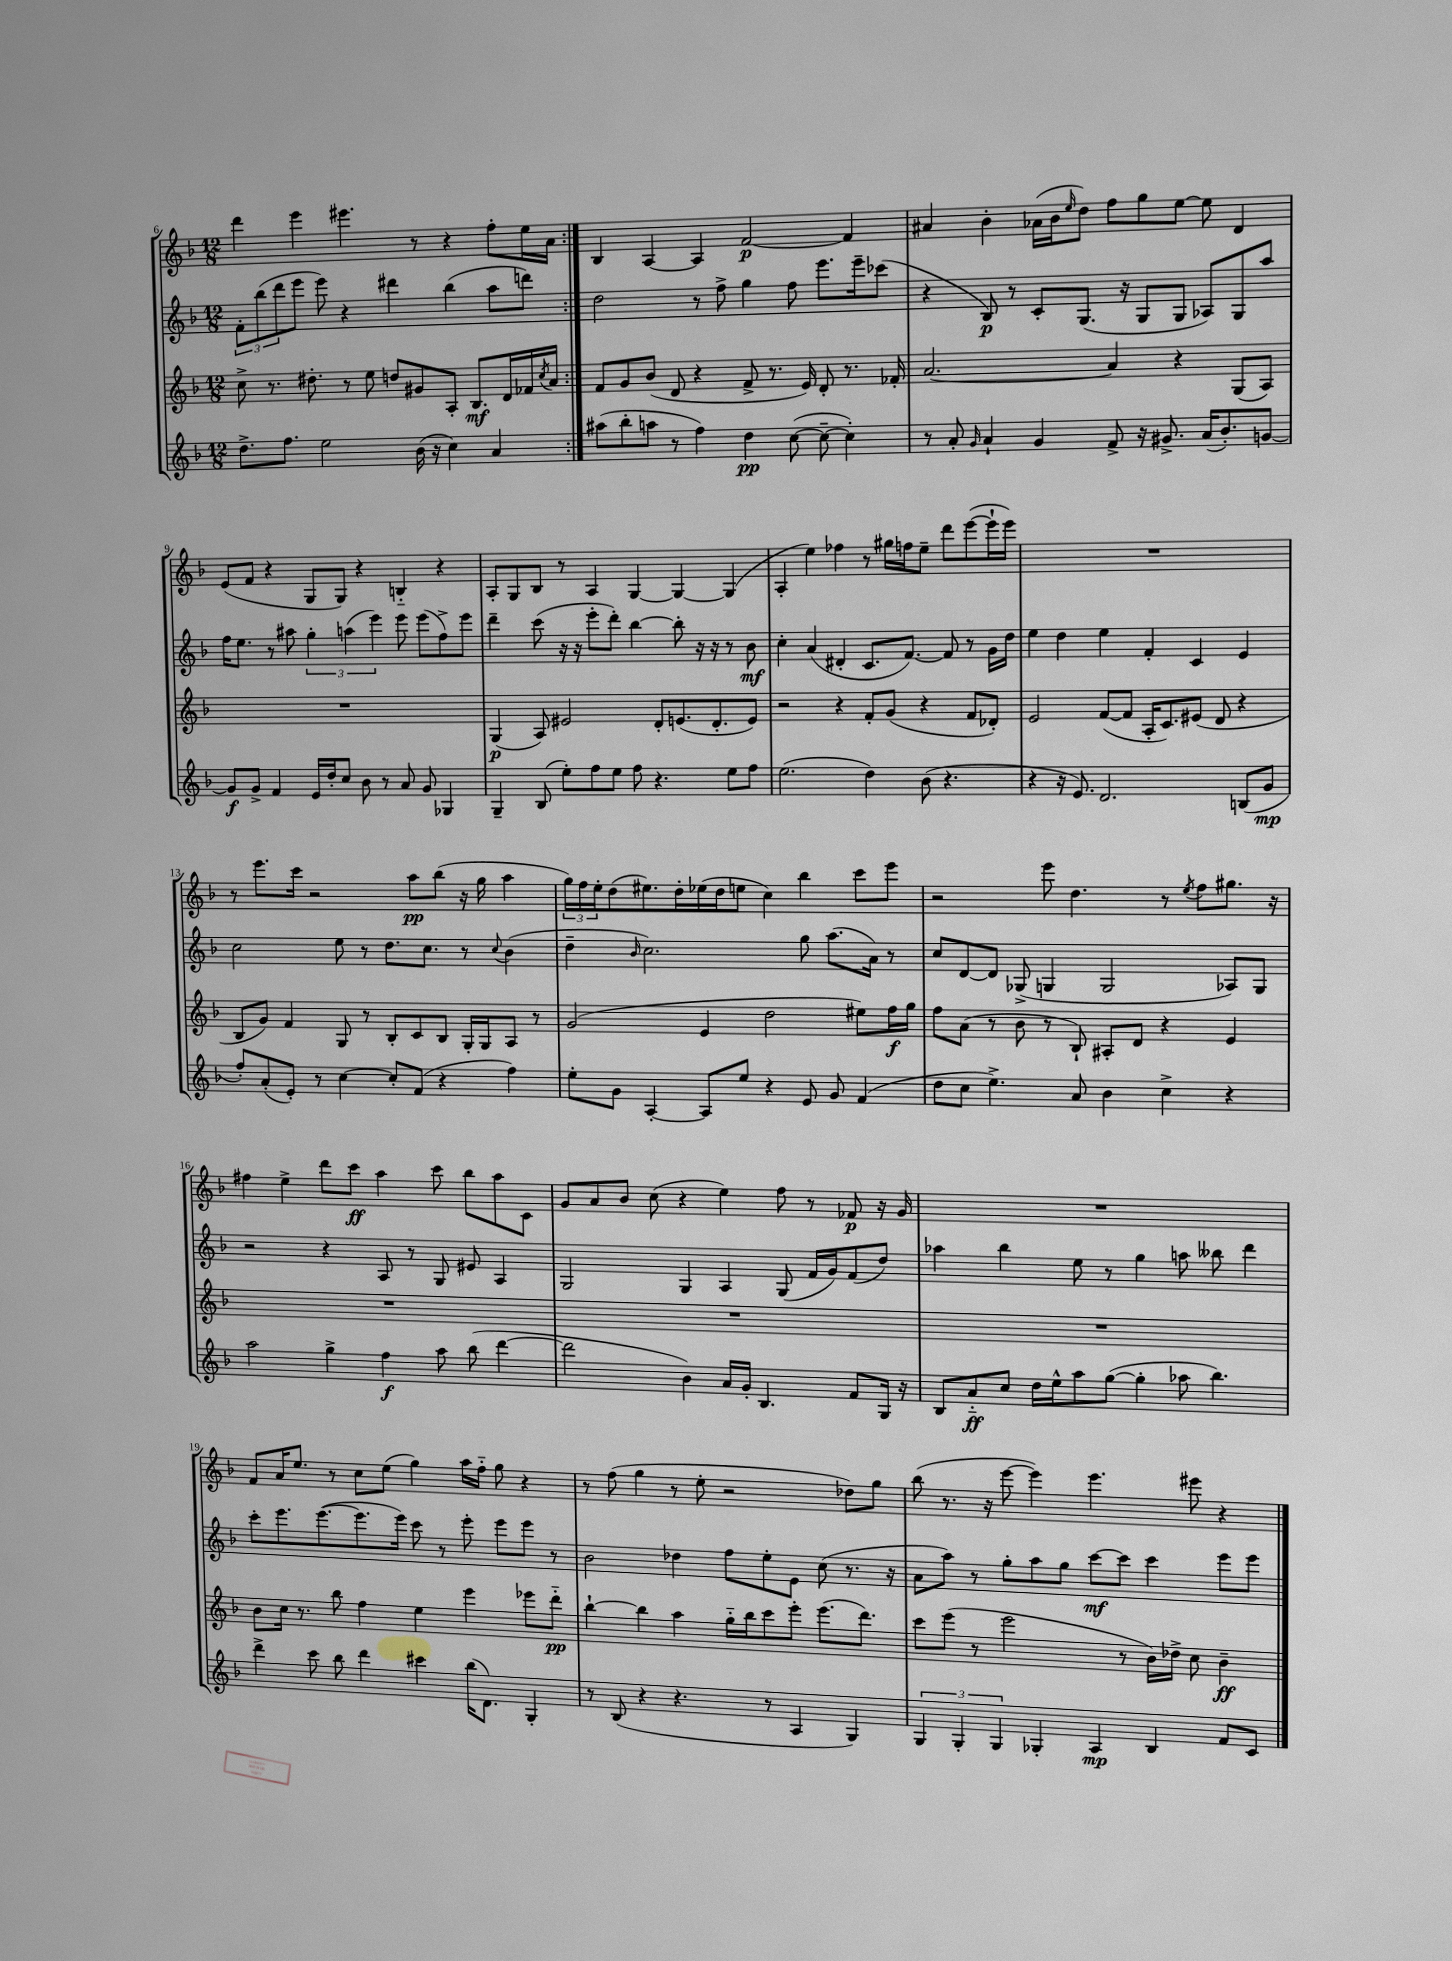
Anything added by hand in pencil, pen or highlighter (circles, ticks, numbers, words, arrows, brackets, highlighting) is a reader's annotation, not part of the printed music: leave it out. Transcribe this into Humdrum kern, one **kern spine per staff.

**kern	**dynam	**kern	**dynam	**kern	**dynam	**kern	**dynam
*part4	*part4	*part3	*part3	*part2	*part2	*part1	*part1
*staff4	*staff4	*staff3	*staff3	*staff2	*staff2	*staff1	*staff1
*clefG2	*	*clefG2	*	*clefG2	*	*clefG2	*
*k[b-]	*	*k[b-]	*	*k[b-]	*	*k[b-]	*
*M12/8	*	*M12/8	*	*M12/8	*	*M12/8	*
=6	=6	=6	=6	=6	=6	=6	=6
8.dd^\L	.	8cc^\	.	12f'\L	.	4ddd\	.
.	.	.	.	(12bb-\	.	.	.
.	.	8.r	.	.	.	.	.
.	.	.	.	12ddd\	.	.	.
8.ff\J	.	.	.	.	.	.	.
.	.	.	.	8eee\J	.	4eee\	.
.	.	8.dd#X'\	.	.	.	.	.
2ee\	.	.	.	8eee\)	.	.	.
.	.	8r	.	4r	.	4.eee#X\	.
.	.	8ee\	.	.	.	.	.
.	.	8ddn/L	.	4ddd#X\	.	.	.
(16b-\	.	8g#X/	.	.	.	8r	.
16r	.	.	.	.	.	.	.
4cc\)	.	8A'/J	.	(4bb-\	.	4r	.
.	.	8.B-/L	mf	.	.	.	.
4a/	.	.	.	8aa\L	.	8ff'\L	.
.	.	16d/L	.	.	.	.	.
.	.	16f-X/	.	8dddn\J)	.	16ee\L	.
.	.	8qcc/	.	.	.	.	.
.	.	16a/JJ	.	.	.	16a\JJ	.
=7:|!	=7:|!	=7:|!	=7:|!	=7:|!	=7:|!	=7:|!	=7:|!
(8aa#X\L	.	8f/L	.	2dd\	.	4B-/	.
8bb-'\	.	8g/	.	.	.	.	.
8aan\J	.	(8b-/J	.	.	.	[4A/	.
8r	.	8d/	.	.	.	.	.
4ff\)	.	4r	.	8r	.	4A/]	.
.	.	.	.	8ff^\	.	.	.
4dd\	pp	8f^/	.	4gg\	.	[2f/	p
.	.	8.r	.	.	.	.	.
([8cc\	.	.	.	8ff\	.	.	.
.	.	16e/)	.	.	.	.	.
8cc~\_	.	8d'/	.	8.eee\L	.	.	.
4cc'\])	.	8.r	.	.	.	4f/]	.
.	.	.	.	16eee~\k	.	.	.
.	.	.	.	(8ccc-X\J	.	.	.
.	.	16f-X'/	.	.	.	.	.
=8	=8	=8	=8	=8	=8	=8	=8
8r	.	[2.a/	.	4r	.	4a#X/	.
8a'/	.	.	.	.	.	.	.
16qqg/	.	.	.	.	.	.	.
4a`/	.	.	.	8B-/)	p	4b-'\	.
.	.	.	.	8r	.	.	.
4g/	.	.	.	8c'/L	.	(16a-X\LL	.
.	.	.	.	.	.	16b-\J	.
.	.	.	.	.	.	16qqee/	.
.	.	.	.	(8.G/J	.	8dd\J)	.
8f^/	.	4a/]	.	.	.	8ff\L	.
.	.	.	.	16r	.	.	.
16r	.	.	.	8G/L	.	8gg\	.
8.g#X^/	.	.	.	.	.	.	.
.	.	4r	.	8G/J	.	[8ee\J	.
(16a/KL	.	.	.	8A-X/L)	.	8ee\]	.
8.b-'/)	.	.	.	.	.	.	.
.	.	(8G/L	.	8G/	.	4d/	.
[8gn/J	.	8A/J)	.	8aa/J	.	.	.
!!LO:LB:g=z
=9	=9	=9	=9	=9	=9	=9	=9
8g/L]	f	1.r	.	16ff\KL	.	(8e/L	.
.	.	.	.	8.ee\J	.	.	.
8g^/J	.	.	.	.	.	8f/J	.
4f/	.	.	.	8r	.	4r	.
.	.	.	.	8aa#X\	.	.	.
16e/LL	.	.	.	6gg'\	.	8G/L	.
16dd'/J	.	.	.	.	.	.	.
8cc/J	.	.	.	.	.	8G/J)	.
.	.	.	.	(6aan\	.	.	.
8b-\	.	.	.	.	.	4r	.
.	.	.	.	6eee\)	.	.	.
8r	.	.	.	.	.	.	.
8a/	.	.	.	8eee\	.	4Bn/	.
8g/	.	.	.	(8eee\L	.	.	.
4G-X/	.	.	.	8ff^\)	.	4r	.
.	.	.	.	8eee\J	.	.	.
=10	=10	=10	=10	=10	=10	=10	=10
4G~/	.	(4G/	p	4ddd~\	.	8A'/L	.
.	.	.	.	.	.	8G/	.
(8B-/	.	8A/)	.	(8ccc\	.	8B-/J	.
8ee'\L)	.	2e#X/	.	16r	.	8r	.
.	.	.	.	16r	.	.	.
8ff\	.	.	.	8eee'\L	.	4A/	.
8ee\J	.	.	.	8ddd'\J)	.	.	.
8ff\	.	.	.	[4bb-\	.	[4G/	.
4.r	.	8d'/L	.	.	.	.	.
.	.	(8.en/	.	8bb-'\]	.	4G/_	.
.	.	.	.	16r	.	.	.
.	.	8.d'/	.	16r	.	.	.
8ee\L	.	.	.	8r	.	(4G/]	.
8ff\J	.	8e/J)	.	8b-\	mf	.	.
=11	=11	=11	=11	=11	=11	=11	=11
(2.ee\	.	2r	.	4cc'\	.	4A'/	.
.	.	.	.	(4a/	.	4ee\)	.
.	.	4r	.	4d#X'/	.	4ff-X\	.
4dd\)	.	8f'/L	.	8.c/L	.	8r	.
.	.	(8g/J	.	.	.	16gg#X\LL	.
.	.	.	.	[8.f/J)	.	16ffn\J	.
(8b-\	.	4r	.	.	.	8ee~\J	.
4.r	.	.	.	8f/]	.	8ddd\L	.
.	.	8f/L	.	8r	.	([8eee\	.
.	.	8d-X'/J)	.	16g\LL	.	16eee`\L]	.
.	.	.	.	16dd\JJ	.	16eee\JJ)	.
=12	=12	=12	=12	=12	=12	=12	=12
4r	.	2e/	.	4ee\	.	1.r	.
16r	.	.	.	4dd\	.	.	.
8.e/)	.	.	.	.	.	.	.
2.d/	.	([8f/L	.	4ee\	.	.	.
.	.	8f/J]	.	.	.	.	.
.	.	16A'/KL	.	4f'/	.	.	.
.	.	8.c/)	.	.	.	.	.
.	.	(8e#X/J	.	4c/	.	.	.
.	.	8d/	.	.	.	.	.
(8Bn/L	.	4r	.	4e/	.	.	.
8g/J	mp	.	.	.	.	.	.
!!LO:LB:g=z
=13	=13	=13	=13	=13	=13	=13	=13
8ff'/L)	.	8B-/L	.	2cc\	.	8r	.
(8a'/	.	8g/J)	.	.	.	8.eee\L	.
8e'/J)	.	4f/	.	.	.	.	.
.	.	.	.	.	.	16ccc\Jk	.
8r	.	.	.	.	.	2r	.
[4cc\	.	8G/	.	8ee\	.	.	.
.	.	8r	.	8r	.	.	.
8cc'/L]	.	8B-'/L	.	8.dd\L	.	.	.
(8f/J	.	8c/	.	.	.	8aa\L	pp
.	.	.	.	8.cc\J	.	.	.
4r	.	8B-/J	.	.	.	(8bb-\J	.
.	.	16G'/LL	.	8r	.	16r	.
.	.	16G/J	.	.	.	16gg\	.
.	.	.	.	8qqcc/	.	.	.
4ff\)	.	8A/J	.	(4b-\	.	4aa\	.
.	.	8r	.	.	.	.	.
=14	=14	=14	=14	=14	=14	=14	=14
8ee'\L	.	(2g/	.	4dd~\	.	24gg\LL)	.
.	.	.	.	.	.	24ff\	.
.	.	.	.	.	.	24ee'\J	.
8g\J	.	.	.	.	.	(8dd\	.
.	.	.	.	16qqb-/	.	.	.
[4A'/	.	.	.	2.cc\)	.	8.ee#X\)	.
.	.	.	.	.	.	16dd'\L	.
8A/L]	.	4e/	.	.	.	(16ee-X\	.
.	.	.	.	.	.	16dd\J	.
8ee/J	.	.	.	.	.	8een\J	.
4r	.	2dd\	.	.	.	4cc\)	.
8e/	.	.	.	8gg\	.	4bb-\	.
8g/	.	.	.	(8.aa\L	.	.	.
(4f/	.	8ee#X\L)	.	.	.	8ccc\L	.
.	.	.	.	16a\Jk)	.	.	.
.	.	16ff\L	f	8r	.	8eee\J	.
.	.	16gg\JJ	.	.	.	.	.
=15	=15	=15	=15	=15	=15	=15	=15
8dd\L	.	8ff\L	.	8cc/L	.	2r	.
8cc\J	.	(8a\J	.	[8d/	.	.	.
4.ee^\)	.	8r	.	8d/J]	.	.	.
.	.	8b-\	.	(8G-X^/	.	.	.
.	.	8r	.	4Gn/	.	8eee\	.
8a/	.	8B-`/)	.	.	.	4.dd\	.
4b-\	.	8A#X'/L	.	2G/	.	.	.
.	.	8d/J	.	.	.	.	.
4cc^\	.	4r	.	.	.	8r	.
.	.	.	.	.	.	8qee/	.
.	.	.	.	.	.	8ff\L	.
4r	.	4e/	.	8A-X/L)	.	8.gg#X\J	.
.	.	.	.	8G/J	.	.	.
.	.	.	.	.	.	16r	.
!!LO:LB:g=z
=16	=16	=16	=16	=16	=16	=16	=16
2aa\	.	1.r	.	2r	.	4ff#X\	.
.	.	.	.	.	.	4ee^\	.
4gg^\	.	.	.	4r	.	8ddd\L	.
.	.	.	.	.	.	8ccc\J	ff
4ff\	f	.	.	8A/	.	4aa\	.
.	.	.	.	8r	.	.	.
8aa\	.	.	.	8G/	.	8ccc\	.
(8bb-\	.	.	.	8e#X/	.	8bb-\L	.
[4ddd\	.	.	.	4A/	.	8aa\	.
.	.	.	.	.	.	8c\J	.
=17	=17	=17	=17	=17	=17	=17	=17
2ddd\]	.	1.r	.	2G/	.	8g/L	.
.	.	.	.	.	.	8a/	.
.	.	.	.	.	.	8b-/J	.
.	.	.	.	.	.	(8cc\	.
4b-\)	.	.	.	4G/	.	4r	.
16a/LL	.	.	.	4A/	.	4ee\)	.
16g'/JJ	.	.	.	.	.	.	.
4.B-/	.	.	.	.	.	.	.
.	.	.	.	(8G/	.	8ff\	.
.	.	.	.	16f/LL	.	8r	.
.	.	.	.	16g/J)	.	.	.
8f/L	.	.	.	(8f/	.	8f-X/	p
16G/Jk	.	.	.	8dd/J)	.	16r	.
16r	.	.	.	.	.	16g/	.
=18	=18	=18	=18	=18	=18	=18	=18
8B-/L	.	1.r	.	4aa-X\	.	1.r	.
8a/	ff	.	.	.	.	.	.
8cc/J	.	.	.	4bb-\	.	.	.
16dd\LL	.	.	.	.	.	.	.
16ee^^\J	.	.	.	.	.	.	.
8aa\	.	.	.	8ee\	.	.	.
([8gg\J	.	.	.	8r	.	.	.
4gg'\]	.	.	.	4gg\	.	.	.
8aa-X\	.	.	.	8aan\	.	.	.
4.bb-\)	.	.	.	8bb--X\	.	.	.
.	.	.	.	4ddd\	.	.	.
!!LO:LB:g=z
=19	=19	=19	=19	=19	=19	=19	=19
4ddd^\	.	8b-\L	.	8ccc'\L	.	8f/L	.
.	.	16cc\Jk	.	8.eee\	.	16a/K	.
.	.	8.r	.	.	.	8.ee/J	.
8ccc\	.	.	.	.	.	.	.
.	.	.	.	([8.eee\	.	.	.
8bb-\	.	8bb-\	.	.	.	8r	.
4ddd\	.	4ff\	.	8.eee\]	.	8cc\L	.
.	.	.	.	.	.	(8ee\J	.
.	.	.	.	16eee\Jk)	.	.	.
4ccc#X\	.	4ee\	.	8ccc\	.	4gg\)	.
.	.	.	.	8r	.	.	.
(16bb-\KL	.	4eee\	.	8eee'\	.	16aa\LL	.
8.d\J)	.	.	.	.	.	16ff\JJ	.
.	.	.	.	8eee\L	.	8gg\	.
4G'/	.	8eee-X\L	.	8eee\J	.	4r	.
.	.	8ddd\J	pp	8r	.	.	.
=20	=20	=20	=20	=20	=20	=20	=20
8r	.	[4bb-`\	.	2b-\	.	8r	.
(8B-/	.	.	.	.	.	(8ff\	.
4r	.	4bb-\]	.	.	.	4gg\	.
4.r	.	4aa\	.	4dd-X\	.	8r	.
.	.	.	.	.	.	8ee'\	.
.	.	16gg\LL	.	8ff\L	.	2r	.
.	.	16bb-\J	.	.	.	.	.
8r	.	8ccc\	.	8ee'\	.	.	.
4A/	.	8eee'\J	.	8e\J	.	.	.
.	.	(8.eee\L	.	(8cc\	.	.	.
4G/)	.	.	.	8.r	.	8dd-X\L)	.
.	.	8.ddd\J)	.	.	.	.	.
.	.	.	.	.	.	8gg\J	.
.	.	.	.	16r	.	.	.
=21	=21	=21	=21	=21	=21	=21	=21
6G/	.	8ccc\L	.	8a\L	.	(8bb-\	.
.	.	(8eee\J	.	8aa\J)	.	8.r	.
6G'/	.	.	.	.	.	.	.
.	.	8r	.	8r	.	.	.
.	.	.	.	.	.	16r	.
6G/	.	.	.	.	.	.	.
.	.	2eee\	.	8gg'\L	.	[8eee\	.
4G-X'/	.	.	.	8aa\	.	4eee\])	.
.	.	.	.	8gg\J	.	.	.
4A/	mp	.	.	[8ccc\L	mf	4.eee\	.
.	.	8r	.	8ccc\J]	.	.	.
4B-/	.	16b-\LL)	.	4ccc\	.	.	.
.	.	16dd-X^\JJ	.	.	.	.	.
.	.	8cc\	.	.	.	8eee#X\	.
8f/L	.	4b-~\	ff	8eee\L	.	4r	.
8c/J	.	.	.	8eee\J	.	.	.
==	==	==	==	==	==	==	==
*-	*-	*-	*-	*-	*-	*-	*-
